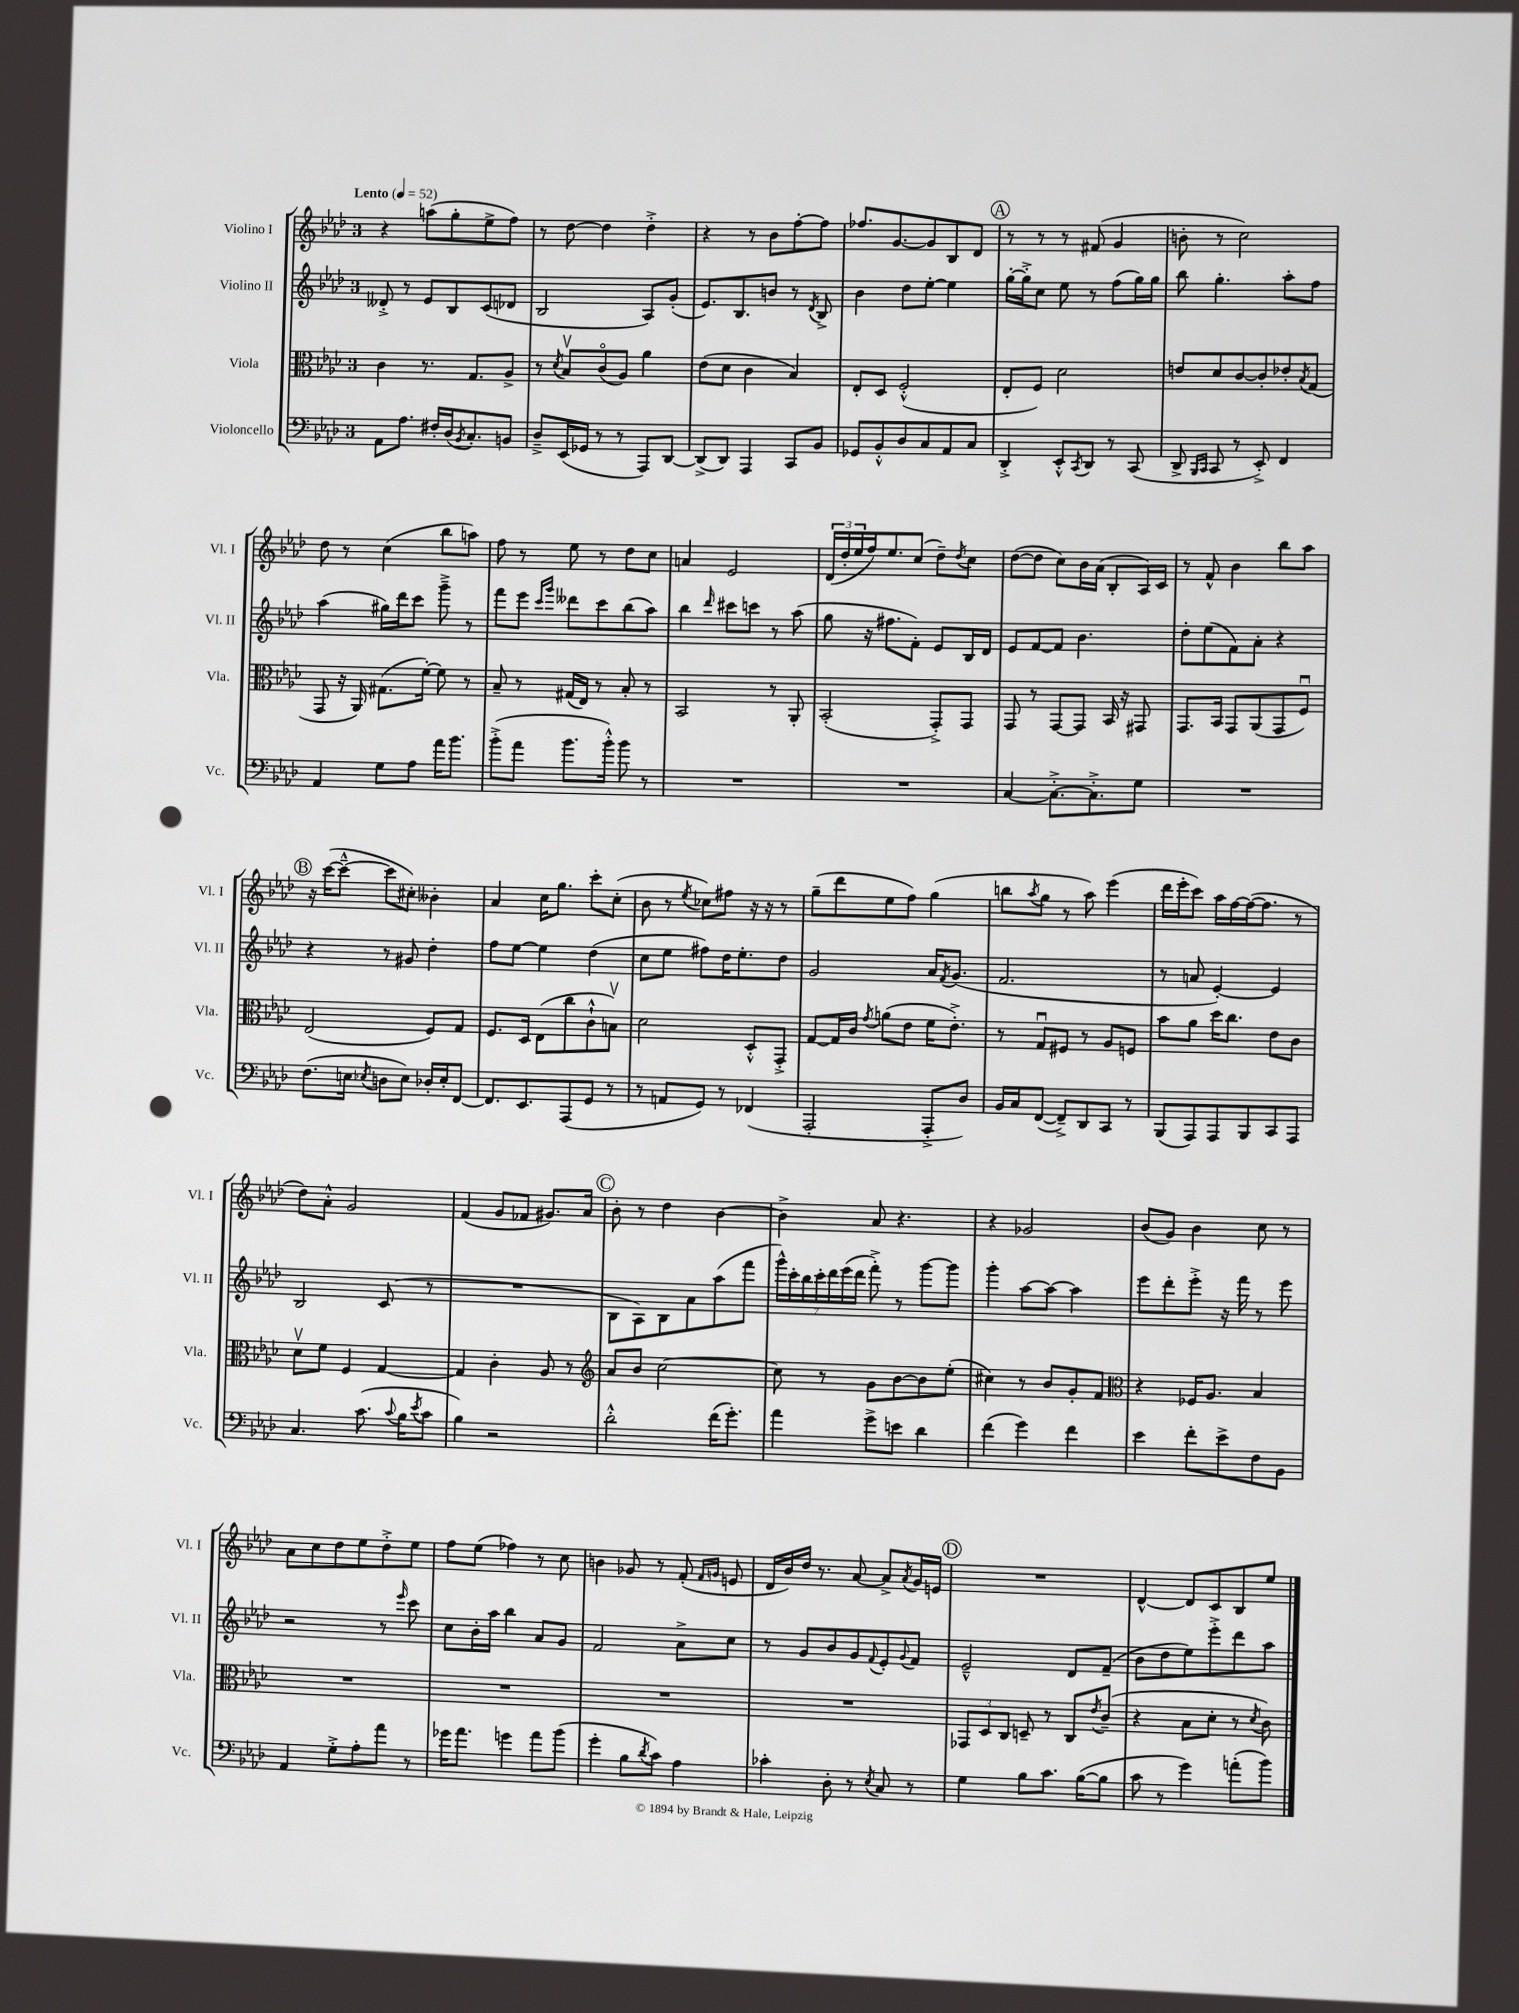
<<
\new StaffGroup <<
\new Staff = "s0" \with { instrumentName = "Violino I" shortInstrumentName = "Vl. I" } {
    \clef treble \key aes \major \once \override Staff.TimeSignature.style = #'single-digit \time 3/4 \tempo "Lento" 4 = 52
    r4 a''8( g''8-. ees''8-> f''8) |
    r8 des''8~ des''4 des''4-.-> |
    r4 r8 bes'8 f''8~-. f''8 |
    fes''8. g'8.~ g'8 bes8 des'8 |
    \mark \markup { \circle "A" } r8 r8 r8 fis'8( g'4 |
    b'8-. r8 c''2) |
    des''8 r8 c''4( bes''8 a''8) |
    f''8 r8 ees''8 r8 des''8 c''8 |
    a'4 ees'2 |
    \tuplet 3/2 { des'16( des''16-. ees''16 } f''16) ees''8. c''8( des''8--) \acciaccatura { des''8 } c''8 |
    des''8~( des''8 c''8) bes'16 aes'16( bes8-. aes16) c'16 |
    r8 f'8-^ bes'4 bes''8 aes''8 |
    \mark \markup { \circle "B" } r16 c'''16~( c'''8~---^ c'''8 cis''8-.) beses'4-. |
    aes'4 c''16 g''8. c'''8-. c''8-.( |
    bes'8 r8 \acciaccatura { ees''8 } ces''8) fis''8 r16 r16 r8 |
    g''8--( des'''8 ees''8 f''8) g''4( |
    b''8 \acciaccatura { aes''8 } g''8 r8 aes''8) ees'''4( |
    des'''16 ees'''16-. c'''8) aes''16 f''16~ f''16~( f''8. r8 |
    des''8) aes'8-.-^ g'2 |
    f'4( g'8 fes'8 gis'8.) aes'16 |
    \mark \markup { \circle "C" } bes'8-. r8 des''4 bes'4~ |
    bes'4-> aes'8 r4. |
    r4 ges'2 |
    bes'8( g'8) bes'4 c''8 r8 |
    aes'8 c''8 des''8 ees''8 des''8-.-> ees''8 |
    f''8 ees''8( fes''4) r8 c''8 |
    b'4 ges'8 r8 f'8-.( \grace { f'16 g'16 } e'8 |
    des'16 bes'16) des''16 r8. aes'8~ aes'8-> \acciaccatura { aes'8 } g'16 e'16 |
    \mark \markup { \circle "D" } R2. |
    des'4~-^ des'8 c'8 bes8 ees''8 \bar "|." |
}
\new Staff = "s1" \with { instrumentName = "Violino II" shortInstrumentName = "Vl. II" } {
    \clef treble \key aes \major \once \override Staff.TimeSignature.style = #'single-digit \time 3/4
    deses'8-.-> r8 ees'8 bes8 c'8( des'8 |
    bes2 aes8) g'8-.( |
    ees'8.) bes8. b'8 r8 \acciaccatura { des'8 } bes8-> |
    bes'4 des''8 ees''8~-. ees''4 |
    \mark \markup { \circle "A" } g''16~-. g''16-.-> c''8 ees''8 r8 f''8( g''16) g''16 |
    bes''8 g''4.-. aes''8-. f''8 |
    aes''4( gis''16) des'''16 c'''8 g'''8---> r8 |
    f'''8 ees'''8 \grace { c'''16 g'''16 } deses'''8 c'''8 bes''8( aes''8) |
    bes''4 \grace { des'''16 } cis'''8 c'''8 r8 aes''8( |
    g''8 r16 fis''8. f'8-.) ees'8 bes16 des'16 |
    ees'8 f'8~ f'8 bes'4. |
    des''8-. ees''8( f'8) aes'8-. r4 |
    \mark \markup { \circle "B" } r4 r8 gis'8 des''4-. |
    f''8 ees''8~ ees''4 des''4( |
    c''8 ees''8 fis''8) des''16 ees''8.-. des''8 |
    g'2 aes'16 \acciaccatura { f'8 } g'8.( |
    f'2. |
    r8 a'8 ees'4~-.) ees'4 |
    bes2 c'8( r8 |
    R2. |
    \mark \markup { \circle "C" } bes8 aes8) bes8 aes'8 aes''8( f'''8 |
    \tuplet 7/4 { g'''16-^) c'''16-. bes''16 c'''16-. des'''16 ees'''16( des'''16 } f'''8-.->) r8 g'''8~ g'''8 |
    g'''4-. aes''8~ aes''8~ aes''4 |
    ees'''8 des'''8-. ees'''8-.-> r16 f'''16 r8 ees'''8 |
    r2 r8 \grace { ees'''16 } c'''8 |
    c''8 bes'16-. aes''16 bes''4 aes'8 g'8 |
    f'2 aes'8-> c''8 |
    r8 g'8 bes'8 g'8 \appoggiatura { f'8 } ees'8-. \appoggiatura { g'8 } f'8 |
    \mark \markup { \circle "D" } ees'2---^ des'8 f'8--( |
    bes'8 des''8 ees''8) ees'''8-.-> des'''8 aes''8 \bar "|." |
}
\new Staff = "s2" \with { instrumentName = "Viola" shortInstrumentName = "Vla." } {
    \clef alto \key aes \major \once \override Staff.TimeSignature.style = #'single-digit \time 3/4
    c'4 r8. g8. aes8-> |
    r8 \acciaccatura { des'8 } bes8\upbow c'8\flageolet( aes8) aes'4 |
    ees'8( des'8 c'4 bes4) |
    ees8-. des8 f2-.-^( |
    \mark \markup { \circle "A" } ees8-. f8) des'2 |
    e'8 des'8 c'8~ c'8-. ees'8-. \acciaccatura { bes8 } g8( |
    g,8 r16 aes,16) gis8.( f'16~-.) f'8 r8 |
    bes8-- r8 gis16( ees16) r8 bes8-. r8 |
    bes,2 r8 aes,8-. |
    bes,2-.( g,8-.->) g,8 |
    g,8 r8 g,8~ g,8 bes,16 r16 gis,8 |
    g,8. bes,16 g,8 aes,8( g,8 f8\downbow) |
    \mark \markup { \circle "B" } ees2( f8) g8 |
    f8. des16 ees8( c''8 c'8-!-^ b8\upbow) |
    des'2 des8-.-^ g,8-.-> |
    g8~ g16 c'16 \acciaccatura { g'8 } a'8( ees'8 f'16 ees'8.-.->) |
    r8 g8\downbow fis8 r8 aes8 f8 |
    bes'8 aes'8 des''16 c''8. ees'8 c'8 |
    des'8\upbow f'8 f4 g4~ |
    g4 c'4-. aes8 r8 |
    \mark \markup { \circle "C" } \clef treble aes'8 bes'8 c''2~ |
    c''8 r8 g'8 bes'8~ bes'8 ees''8-.( |
    cis''4) r8 bes'8 g'8-. f'8 |
    \clef alto r4 fes16 aes8. bes4 |
    R2. |
    R2. |
    R2. |
    R2. |
    \mark \markup { \circle "D" } \tuplet 3/2 { ges,8 des8 c8 } d8-- r8 c8 \acciaccatura { ees'8 } c'8--( |
    r4 bes8 des'8-. r8 \acciaccatura { des'8 } c'8) \bar "|." |
}
\new Staff = "s3" \with { instrumentName = "Violoncello" shortInstrumentName = "Vc." } {
    \clef bass \key aes \major \once \override Staff.TimeSignature.style = #'single-digit \time 3/4
    aes,8 aes8. fis16-. des16( \acciaccatura { bes,8 } c8.-.) b,8 |
    des8---> ees,16( ges,16 r8 r8 aes,,8) des,8~ |
    des,8->( des,8) aes,,4 c,8 bes,8 |
    ges,8 bes,8-.-^ des8 c8 aes,8 c8 |
    \mark \markup { \circle "A" } des,4-.-> ees,8-.-^ \acciaccatura { c,8 } des,8 r8 c,8( |
    des,8-> \grace { bes,,16 c,16 } c,8 r8 ees,8-.->) f,4 |
    aes,4 g8 aes8 aes'16 bes'8. |
    bes'8-.->( aes'8 bes'8. bes'16-.-^) bes'8 r8 |
    R2. |
    R2. |
    c4~ c8.~-.-> c8.-.-> g8 |
    R2. |
    \mark \markup { \circle "B" } f8.( e16 \acciaccatura { ees8 } d8 ees8) des16-. ees16-. f,8~ |
    f,8. ees,8. aes,,8( g,8 r8 |
    r8 a,8 g,8) r8 fes,4( |
    aes,,2-. aes,,8-.-> des8) |
    bes,16 c16 f,8~( f,8--->) des,8 c,8 r8 |
    bes,,8( aes,,8) aes,,8 bes,,8 c,8 aes,,8 |
    c4. c'8.( \appoggiatura { c'8 } bes16 \acciaccatura { ees'8 } c'8 |
    bes4) r2 |
    \mark \markup { \circle "C" } des'2-.-^ f'16( g'8.-.) |
    aes'4 g'8-> e'8 des'4 |
    f'4( g'4) f'4 |
    ees'4 f'8-. ees'8-> f8 bes,8 |
    aes,4 g8-.-> aes8-. aes'8 r8 |
    ges'16 aes'8. g'4 aes'8 bes'8( |
    g'4-. bes8 \acciaccatura { des'8 } c'8) aes4 |
    ces'4-. des8-. r8 \acciaccatura { ees8 } c8 r8 |
    \mark \markup { \circle "D" } g4 bes8 c'8. bes16~( bes8 |
    c'8 r8 g'4) a'8-.( bes'8) \bar "|." |
}
>>
>>
\layout { \context { \Score \remove "Bar_number_engraver" } }
